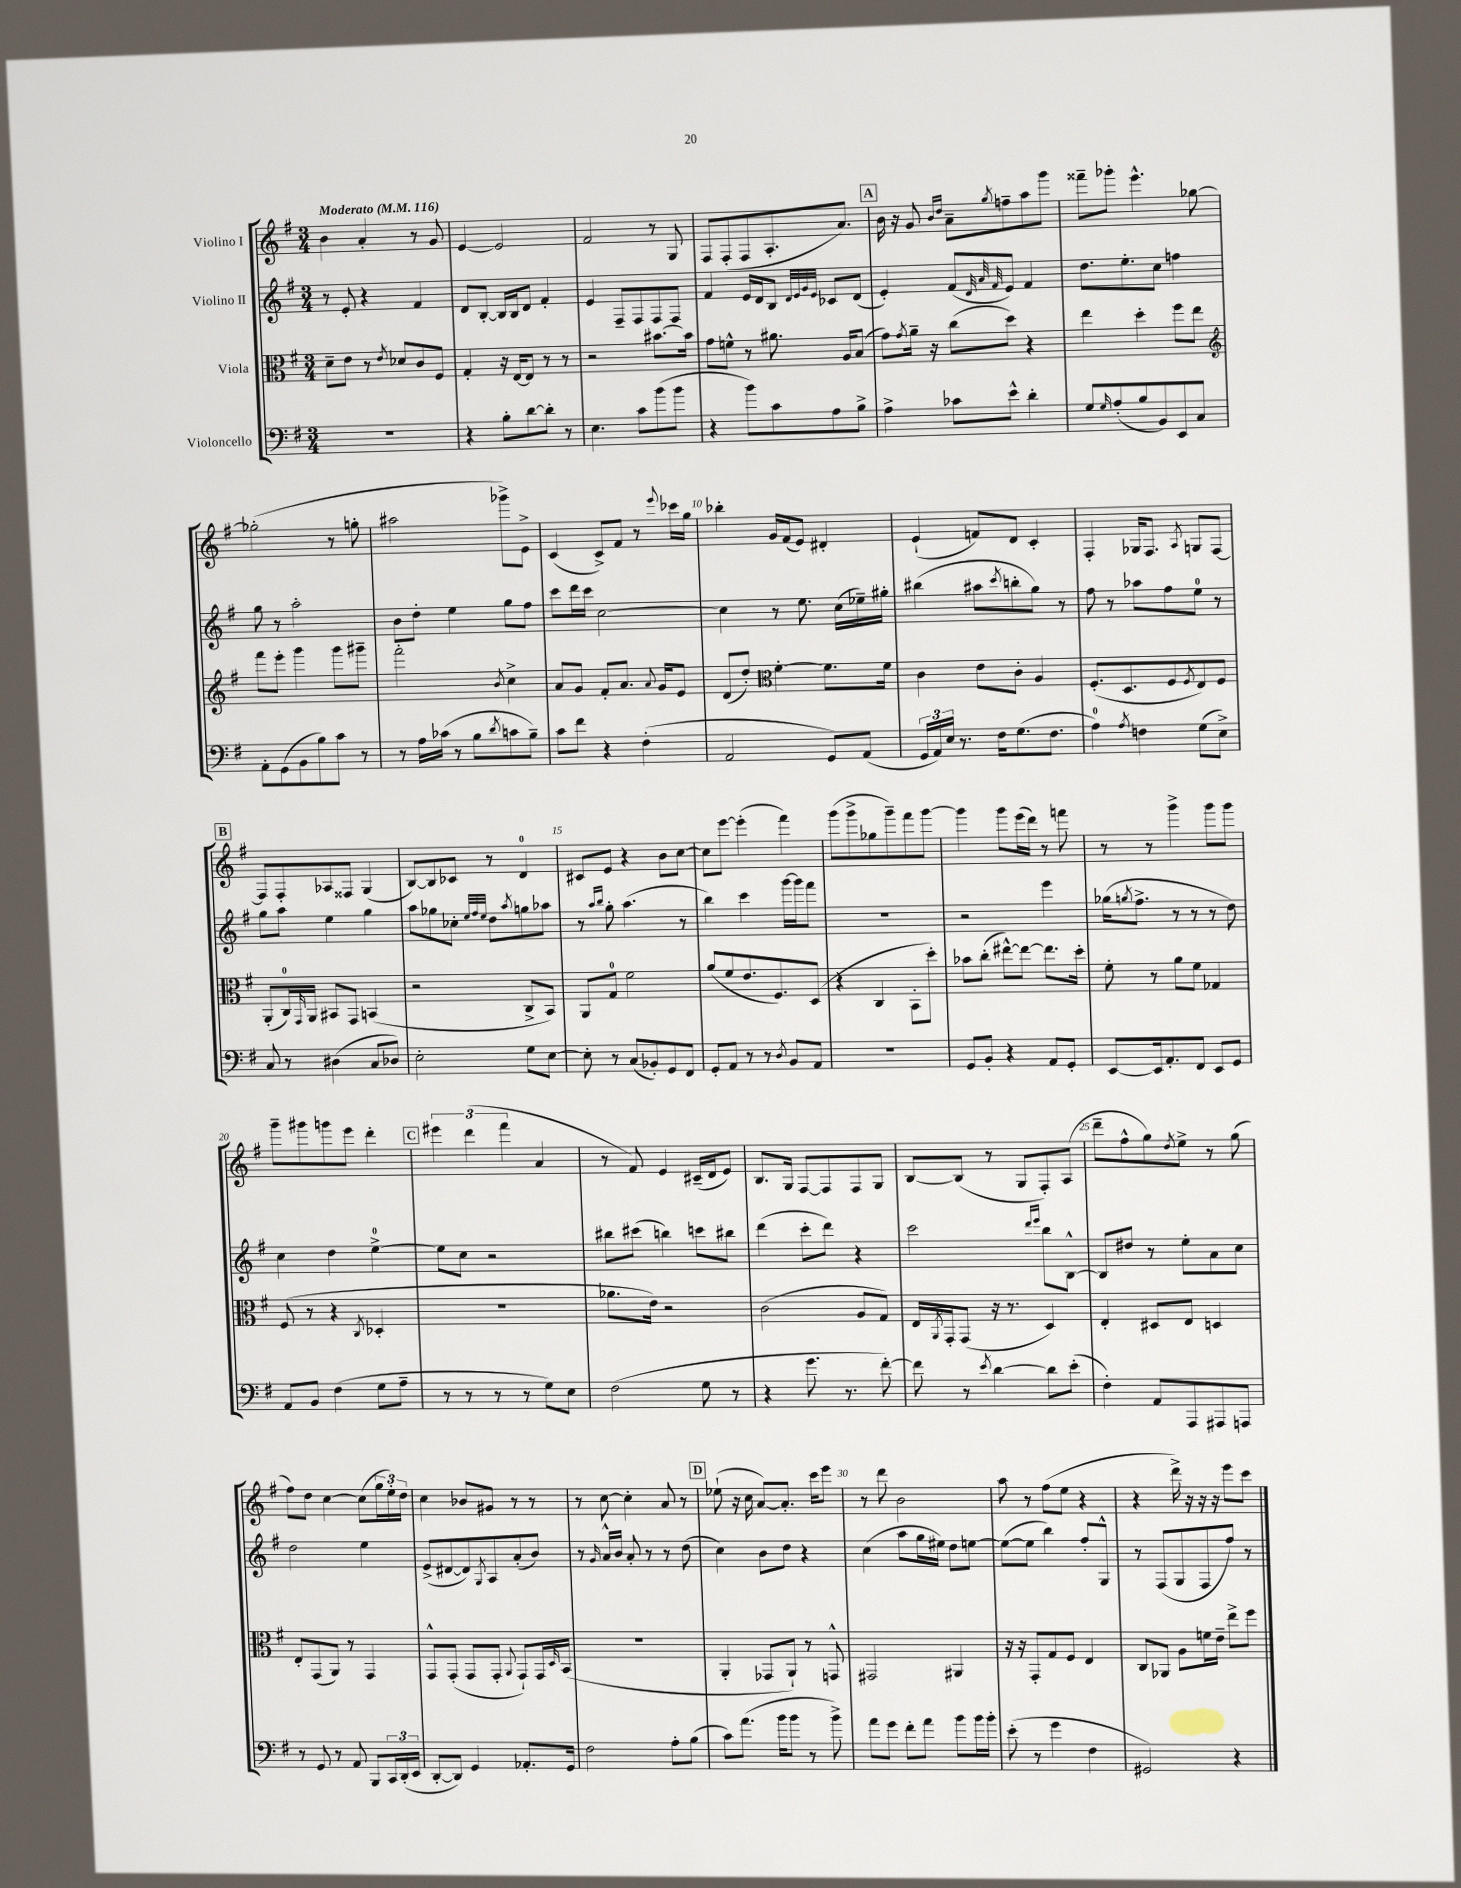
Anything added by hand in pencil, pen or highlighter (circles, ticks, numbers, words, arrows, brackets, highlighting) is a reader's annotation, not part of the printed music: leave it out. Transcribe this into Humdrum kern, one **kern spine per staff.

**kern	**kern	**kern	**kern
*part4	*part3	*part2	*part1
*staff4	*staff3	*staff2	*staff1
*I"Violoncello	*I"Viola	*I"Violino II	*I"Violino I
*clefF4	*clefC3	*clefG2	*clefG2
*k[f#]	*k[f#]	*k[f#]	*k[f#]
*M3/4	*M3/4	*M3/4	*M3/4
*MM116	*MM116	*MM116	*MM116
=1	=1	=1	=1
!	!	!	!LO:TX:a:B:t=Moderato
2.r	8d~\L	8r	4b\
.	8e\J	8e'/	.
.	8r	4r	4a'/
.	8qe/	.	.
.	8d-X/L	.	.
.	8c/	4f#/	8r
.	8F#/J	.	8g/
=2	=2	=2	=2
4r	4G'/	8d/L	[4e/
.	.	[8B'/J	.
8B'\L	16r	16B/LL]	2e/]
.	[16E/KL	16B/J	.
[8d\	8E/J]	8d/J	.
8d'\J]	8r	4f#'/	.
8r	8r	.	.
=3	=3	=3	=3
4.E\	2r	4e/	2f#/
.	.	8F#~/L	.
8c\L	.	8F#/	.
(8b\	[8.b#X\L	8F#/	8r
8b\J	.	8F#/J	8G/
.	16b#\Jk]	.	.
=4	=4	=4	=4
4r	8g\L	4f#/	8F#/L
.	8fn^^\J	.	(8F#'/
8b\L)	8r	16e/LL	8F#/
.	.	16d/J	.
8c\	8.a#X\	8B/J	8.A'/
.	.	32qqd/LLL	.
.	.	32qqe/	.
.	.	32qqg/	.
.	.	32qqe/JJJ	.
8A\	.	8c-X/L	.
.	16A/KL	.	8.a/J)
8B^\J	(8B/J	(8d/J	.
!!LO:REH:place=s1:t=A
=5	=5	=5	=5
4A^\	8g\L)	4e'/)	16b\
.	.	.	16r
.	8qg/	.	.
.	16a~\Jk	.	8g/
.	16r	.	.
.	.	.	16qqb/LL
.	.	.	16qqdd/JJ
8c-X\L	(8cc\L	(8f#/L	8a~\L
.	.	32qqd/	.
.	.	32qqa/	.
.	.	32qqf#/	8qgg/
8e^^\J	8dd\J)	8e/J)	8ffn~\
4d'\	4r	4f#/	8aa\
.	.	.	8ggg\J
=6	=6	=6	=6
8G/L	4ee\	8.dd\L	8fff##X~\L
16qqG/	.	.	.
(8A'/	.	.	8ggg-X'\J
.	.	8.ee'\	.
8B/	4dd'\	.	4.eee^^\
8BB/)	.	8cc\J	.
8EE/	8ff#\L	4ffn\	.
8C/J	8ee\J	.	[8gg-X\
!!LO:LB:g=z
=7	=7	=7	=7
*	*clefG2	*	*
8AA'\L	8fff#\L	8gg\	(2gg-X'\]
(8GG\	8eee'\J	8r	.
8BB\	4ggg\	2aa'\	.
8B\)	.	.	.
8c\J	8ggg\L	.	8r
8r	8ggg#X~\J	.	8ggn'\
=8	=8	=8	=8
8r	2fff#'\	8b\L	2aa#X\
16A\LL	.	8dd'\J	.
(16c-X\JJ	.	.	.
8r	.	4ee\	.
8B\L	.	.	.
8qd/	8qb/	.	.
8cn\	4cc^\	8gg\L	8ggg-X^\L)
8B~\J)	.	8ff#\J	8e^\J
=9	=9	=9	=9
8c\L	8a/L	8ccc\L	(4c/
8f#\J	8g/J	16ddd\L	.
.	.	16ccc\JJ	.
4r	8f#'/L	[2cc\	8c^/L)
.	8.a/J	.	8f#/J
(4F#'\	.	.	8r
.	8qqa/	.	.
.	16g/KL	.	.
.	.	.	8qqeee/
.	8e/J	.	16ccc-X\LL
.	.	.	16gg\JJ
=10	=10	=10	=10
2AA/	(8d/L	4cc\]	4bb-X'\
.	8dd'/J)	.	.
*	*clefC3	*	*
.	[4f#'\	8r	16g/LL
.	.	.	(16f#/J
.	.	8.ee\	8e/J)
8GG/L)	8.f#\L]	.	4d#X'/
.	.	(16cc\LL	.
(8AA/J	.	16ee-X~\)	.
.	16f#\Jk	16gg#X'\JJ	.
=11	=11	=11	=11
24GG/LL	4c\	(4bb#X\	(4e`/
24AA/)	.	.	.
24E/JJ	.	.	.
8.r	.	.	.
.	8e\L	8aa#X\L	8fn/L)
16F#\KL	.	.	.
.	.	8qccc/	.
(8.G\	8c'\J	8bbn'\	8d/J
.	4A/	8gg\J)	4c'/
8.F#\J	.	.	.
.	.	8r	.
=12	=12	=12	=12
4A\)	(8.F#'/L	8ff#\	4F#'/
.	.	8r	.
.	8.D/	.	.
8qA/	.	.	.
4Fn\	.	8aa-X\L	16G-X/KL
.	.	.	8.F#/J
.	8F#/	8ff#\	.
.	8qF#/	.	8qA/
(8G\L	8E/)	8ee\J	8Gn/L
8E^\J)	8F#/J	8r	[8F#/J
!!LO:LB:g=z
!!LO:REH:place=s1:t=B
=13	=13	=13	=13
8C/	(8AA'/L	8gg\L	8F#/L]
8r	16C/L)	8aa\J	8F#'/
.	16qqGG/	.	.
.	16AA/JJ	.	.
(4D#X\	8BB#X/L	4ee\	8A-X/
.	8GG/J	.	8F##X/J
8C/L	(4BBn/	4gg\	(4G/
8D-X/J)	.	.	.
=14	=14	=14	=14
2E'\	2r	8aa\L	[8B/L)
.	.	8gg-X\	8B/]
.	.	8cc-X'\J	8c-X/J
.	.	32qqee/LLL	.
.	.	32qqff#/	.
.	.	32qqee/JJJ	.
.	.	8dd\L	8r
.	.	8qaa/	.
8G\L	8C^/L	8ggn\	4d/
[8E\J	8BB/J)	8aa-X\J	.
=15	=15	=15	=15
8E'\]	8AA/L	8r	8c#X/L
.	.	16qqaa/LL	.
.	.	16qqbb/JJ	.
8r	8G/J	8gg'\	8e/J
(8C/L	2f#\	(4.aa\	4r
8BB-X'/)	.	.	.
8GG/	.	.	8b\L
8FF#/J	.	8r	[8cc\J
=16	=16	=16	=16
8GG'/L	(8a/L	4bb\)	8cc\L]
8AA/J	8f#/	.	[8eee\J
8r	8.e/	4ccc\	(4eee'\]
8r	.	.	.
.	8.F#/)	.	.
8qD/	.	.	.
8BB/L	.	[16ggg\LL	4fff#\)
.	.	16ggg\J]	.
8AA/J	(8D/J	8fff#\J	.
=17	=17	=17	=17
2.r	4r	2.r	(8ggg\L
.	.	.	8ggg^\
.	4C/	.	8gg-X\
.	.	.	8ggg~\)
.	8BB'\L	.	8fff#\
.	8dd'\J)	.	[8ggg\J
=18	=18	=18	=18
8GG/L	8b-X\L	2r	4ggg\]
8BB'/J	(8cc'\J	.	.
4r	[8ee#X^^\L)	.	8ggg\L
.	8ee#\J_	.	(16eee\L
.	.	.	16ddd\JJ)
8AA/L	8.ee#\L]	4eee\	8r
8GG'/J	.	.	8fffn\
.	16dd'\Jk	.	.
=19	=19	=19	=19
[8EE/L	8f#'\	(16gg-X\KL	8r
.	.	8qggn/	.
.	.	8.ff#^\J	.
16EE/k]	8r	.	8r
8.AA'/	.	.	.
.	8a\L	8r	4ggg^\
8FF#/J	8f#\J	8r	.
8EE/L	4G-X/	8r	8ggg\L
8GG/J	.	8dd\)	8ggg\J
!!LO:LB:g=z
=20	=20	=20	=20
8AA/L	(8F#/	4cc\	8ggg~\L
8BB/J	8r	.	8ggg#X\
(4F#\	4r	4dd\	8gggn\
.	.	.	8eee\J
.	8qC/	.	.
8G\L	4D-X'/	[4ee^\	4ddd'\
8A~\J	.	.	.
!!LO:REH:place=s1:t=C
=21	=21	=21	=21
8r	2.r	8ee\L]	6eee#X\
8r	.	8cc\J	.
.	.	.	(6ddd\
8r	.	2r	.
.	.	.	6fff#\
8r	.	.	.
8G\L)	.	.	4a/
8E\J	.	.	.
=22	=22	=22	=22
(2F#\	8.a-X\L	8bb#X\L	8r
.	.	(8ccc#X\J	8f#/)
.	16e\Jk)	.	.
.	2r	4bbn\)	4e/
8G\	.	8cccn\L	(16c#X~/LL
.	.	.	16d/J
8r	.	8bb#X\J	8e/J)
=23	=23	=23	=23
4r	(2c\	(4ddd\	8.B/L
.	.	.	16G/Jk
8.g\	.	8ccc'\L	[8F#/L
.	.	8ddd\J)	8F#/]
8.r	.	.	.
.	8A/L	4r	8F#/
[8f#'\)	8G/J)	.	8G/J
=24	=24	=24	=24
8f#\]	16E/LL	2ccc\	[8B/L
.	8qAA/	.	.
.	16GG'/J	.	.
8r	(8GG/J	.	(8B/J]
8qe/	.	.	.
[4d\	16r	.	8r
.	8.r	.	.
.	.	.	8G/L
.	.	16qqddd/LL	.
.	.	16qqeee/JJ	.
8d\L]	4D/)	8bb\L	8F#'/)
(8e'\J	.	[8B^^\J	(8A/J
=25	=25	=25	=25
4F#'\)	4E'/	8B/L]	8ddd~\L
.	.	8dd#X/J	8ff#^^\
8AA/L	8D#X/L	8r	8gg\)
.	.	.	8qdd/
8AAA/	8E/J	8ee'\L	8ee^\J
8AAA#X/	4Dn/	8a\	8r
8AAAn/J	.	8cc\J	(8gg\
!!LO:LB:g=z
=26	=26	=26	=26
8r	8E'/L	2dd\	8ff#\L)
8GG/	(8GG/	.	8dd\J
8r	8AA/J)	.	[4cc\
8AA/	8r	.	.
8BBB/L	4GG/	4ee\	(8cc\L]
24CC/L	.	.	24gg\L
(24DD'/	.	.	24ee'\)
24EE/JJ	.	.	24dd\JJ
=27	=27	=27	=27
[8DD'/L	8GG^^/L	(8e^/L	4cc\
8DD/J])	(8GG'/J	[8d#X/	.
4GG/	8GG/L	8d#/])	8b-X/L
.	.	8qG/	.
.	8GG'/J	8A/	8g#X/J
.	8qqAA/	.	.
8.AA-X'/L	8GG`/L)	(8a'/	8r
.	16GG/L	8b/J)	8r
.	16qqD/	.	.
16GG/Jk	(16BB/JJ	.	.
=28	=28	=28	=28
2F#\	2.r	8r	8r
.	.	16qqg/	.
.	.	16a^^/LL	[8cc\
.	.	16b/JJ	.
.	.	8a'/	4cc'\]
.	.	8r	.
8A'\L	.	8r	8a/
(8B\J	.	(8dd\	8r
!!LO:REH:place=s1:t=D
=29	=29	=29	=29
8c\L)	4AA'/	4cc\)	(8ee-X`\
(8.a\J	.	.	16r
.	.	.	16cc\
.	8GG-X/L	8b\L	[8a/L)
16b\KL	.	.	.
8b\J	8AA`/J)	8dd\J	8.a'/J]
8r	8r	4r	.
.	.	.	16ccc\KL
8b^\)	8GGn^^/	.	8eee\J
=30	=30	=30	=30
8a\L	2GG#X/	(4cc\	8r
8g\J	.	.	8ddd\
8f#'\L	.	8aa\L	2b\
8a\J	.	16gg\L	.
.	.	16ee#X\JJ)	.
8b\L	4AA#X/	8dd\L	.
16b\L	.	[8een\J	.
16b'\JJ	.	.	.
=31	=31	=31	=31
(8e'\	16r	(8ee\L_	8aa\
.	16r	.	.
8r	8GG'/L	8ee\J]	8r
4g\	8G/	4bb\)	(8ff#\L
.	8F#/J	.	8ee\J
4F#\	4E/	8ff#'/L	4r
.	.	8G^^/J	.
=32	=32	=32	=32
2GG#X/)	8C/L	8r	4r
.	8AA-X/J	(8F#/L	.
.	8A\L	8G/	16ddd^\)
.	.	.	16r
.	16fn\L	8F#/	16r
.	16e~\JJ	.	16r
4r	8ee^\L	8ff#/J)	8eee\L
.	8ff#\J	8r	8ccc\J
==	==	==	==
*-	*-	*-	*-
